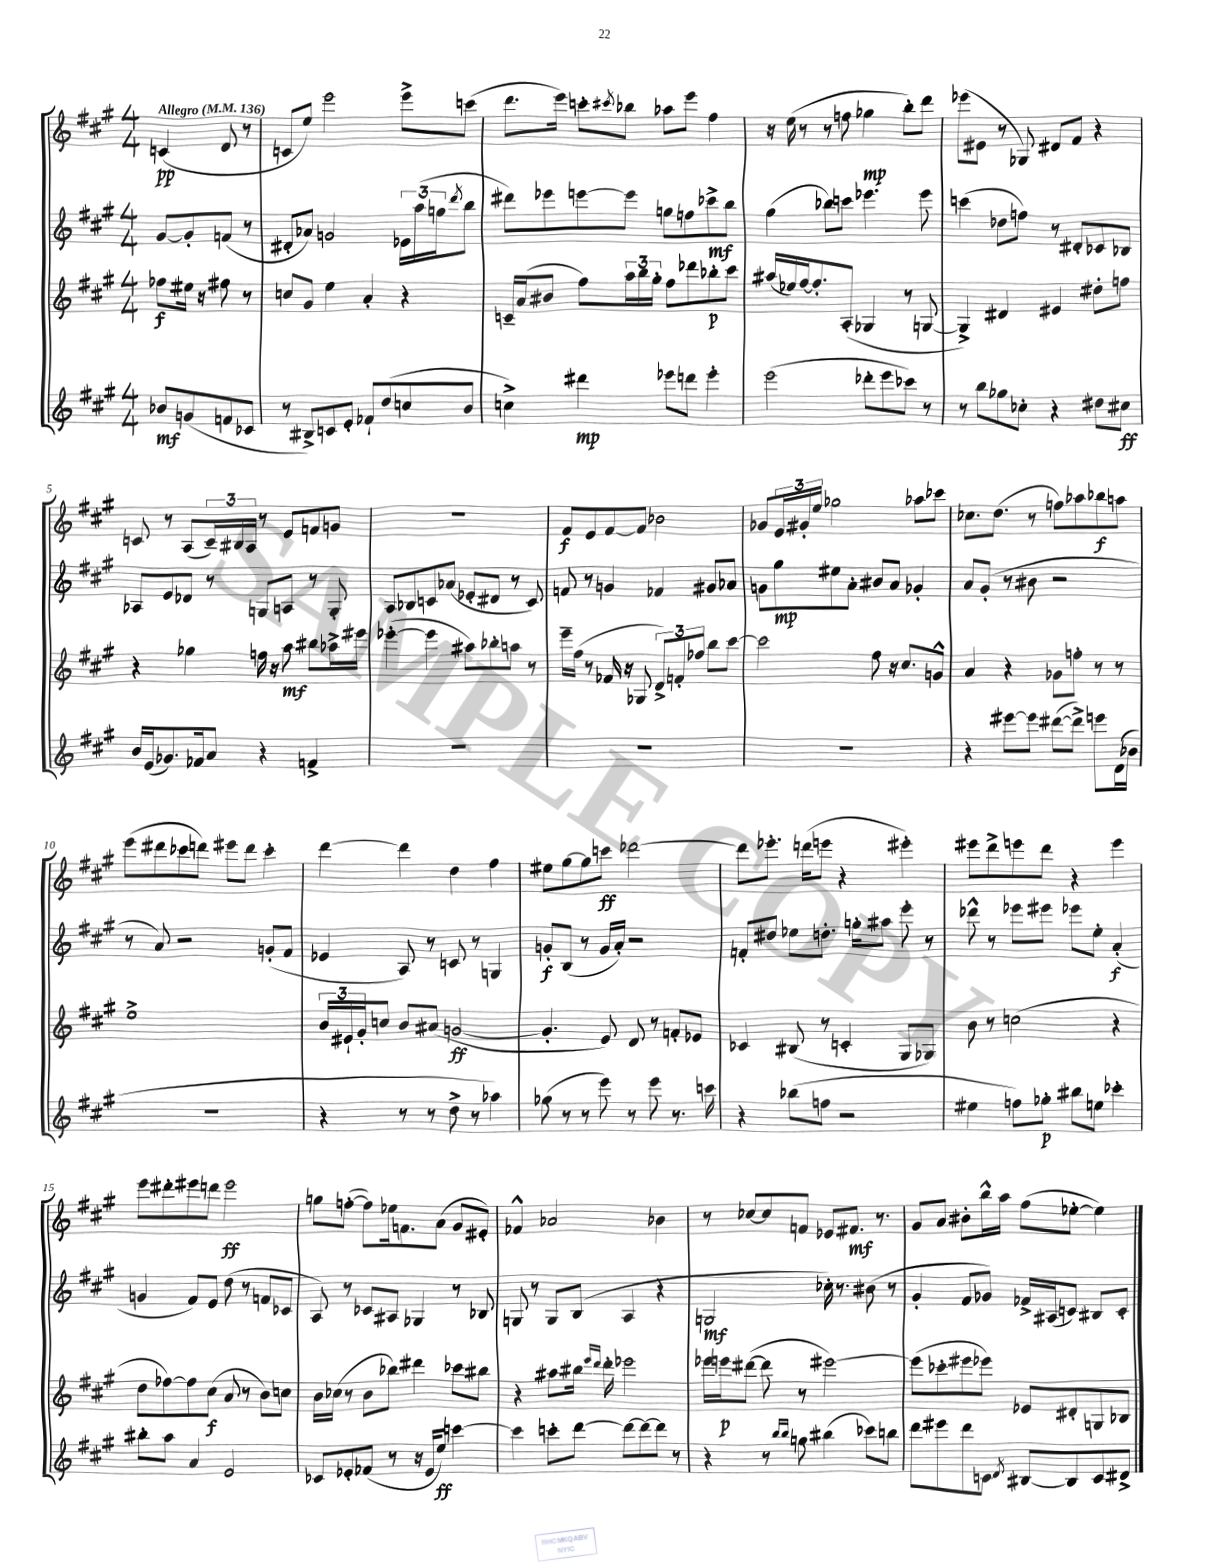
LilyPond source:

<<
\new StaffGroup <<
\new Staff = "s0" {
    \clef treble \key a \major \numericTimeSignature \time 4/4 \partial 2 \tempo "Allegro" 4 = 136
    c'4\pp( d'8 r8 |
    c'8 e''8) e'''2 e'''8-> c'''8( |
    d'''8. e'''16) c'''8-. \acciaccatura { cis'''8 } bes''8 aes''8 e'''8 fis''4 |
    r16 e''16( r8 r8 f''8 ges''4\mp b''8-.) d'''8 |
    ees'''8( eis'8 r8 ges8) dis'8 fis'8 r4 |
    c'8 r8 a8( \tuplet 3/2 { c'16--) bis16 a16 } r8 e'8 f'8 g'8 |
    R1 |
    fis'8\f e'8 fis'8~ fis'8 bes'2 |
    ges'8 \tuplet 3/2 { e'16 gis'16-. e''16 } ges''2 aes''8 ces'''8 |
    ces''8. d''8.( r8 f''8) aes''8 bes''8\f a''8 |
    e'''8( dis'''8 ces'''8 d'''8) eis'''8 d'''8 ces'''4-. |
    d'''4~ d'''4 d''4 fis''4 |
    eis''8 gis''8~ gis''8 c'''8\ff des'''2~ |
    des'''8 ees'''8.-. d'''16( e'''8 r4 eis'''4-.) |
    eis'''8 d'''8-> e'''8 d'''8 r4 e'''4 |
    e'''8 dis'''8-. eis'''8 d'''8 eis'''2\ff |
    g''8 f''8~-.( f''8) ees''16 f'8. a'8( gis'8 eis'8-.) |
    fes'4-^ aes'2 bes'4 |
    r8 ces''8~ ces''8 f'8 ees'8 fis'8.\mf r8. |
    gis'8 a'8 bis'8-. b''16-^ a''16 fis''8( ees''8~-. ees''4) \bar "|." |
}
\new Staff = "s1" {
    \clef treble \key a \major \numericTimeSignature \time 4/4 \partial 2
    gis'8~ gis'8-. f'8( r8 |
    dis'8-. aes'8) g'2 \tuplet 3/2 { ees'16 a''16( g''16 } \acciaccatura { d'''8 } b''8 |
    dis'''8) ees'''8 e'''8~ e'''8 g''8 f''8 ces'''8->\mf b''8 |
    gis''4( bes''8) c'''8 ees'''4. ees'''8 |
    c'''4( des''8 f''8) r8 dis'8-. ces'8 bes8 |
    aes8 e'8 des'8 r8 g8 a8 r8 g8-. |
    a8 bes8 c'8 aes'8( ees'8-. dis'8 r8 c'8) |
    f'8 r8 g'4 fes'4 gis'8 aes'8 |
    g'8 gis''8\mp eis''8 a'8-. bis'8 a'8 ges'4-. |
    a'8 gis'8-.( r8 bis'8 r2 |
    r8 a'8) r2 g'8-.( fis'8 |
    ees'4 a8) r8 c'8 r8 g4 |
    g'8-.\f b8( r8 g'16 a'16-.) r2 |
    f'8-. dis''8 ees''8 d''8.-. g''16-. ais''8 e'''8-. r8 |
    des'''8-^ r8 ees'''8 eis'''8 ees'''8 e''8-. a'4-.\f( |
    g'4 fis'8) e'8 d''8( r8 f'8 ces'8 |
    a8) r8 ces'8 ais8 ges4 r8 bes8 |
    g8 r8 g8 b8( a4 r4 |
    g2\mf ces''16-.) r8. bis'8( r8 |
    gis'4-. fis'8 ges'8) fes'16-> ais16( c'8) bis8 c'8-. \bar "|." |
}
\new Staff = "s2" {
    \clef treble \key a \major \numericTimeSignature \time 4/4 \partial 2
    fes''8\f eis''16 r16 fis''8 r8 |
    c''8 gis'8 e''4 a'4-. r4 |
    c'16-- a'16( bis'8 fis''8) \tuplet 3/2 { a''16 b''16 gis''16-. } fis''8 des'''8 bes''8-.\p cis'''8 |
    ais''16( ees''16) fis''16~ fis''8.-. a8-.( ges4 r8 g8~ |
    g4->) dis'4 eis'4 dis''8-. f''8 |
    r4 ges''4 f''16 r16 a''8\mf bis''8 aes''16-> eis'''16 |
    ees'''4~-.( ees'''4 ais''8) bes''8-. a''8 r8 |
    e'''16-- fis''16( r8 fes'16 r16 ges8 \tuplet 3/2 { d'8->) f'8-. fes''8 } b''8 cis'''8~ |
    cis'''2 fis''8 r16 cis''8. g'8-^ |
    a'4 r4 ges'8 f''8-. r8 r8 |
    e''1-> |
    \tuplet 3/2 { b'16 eis'16-! gis'16-. } c''8 b'8 ais'8( g'2~\ff |
    g'4.-. e'8) d'8 r8 f'8-. ees'8 |
    ces'4 bis8( r8 c'4-. gis8 ges8) |
    b'8 r8 c''2( r4 |
    d''8 fes''8~) fes''8 cis''8\f( a'8 r8 b'8) c''8 |
    b'16 ces''16( r8 b'8 bes''8) dis'''4 ces'''8 bis''8 |
    r4 ais''8 bis''16 \grace { e'''16 d'''16 } d'''16-. ees'''2 |
    ees'''16 e'''16\p dis'''8~( dis'''8 r8 eis'''2~) |
    eis'''8( ces'''8-. eis'''8 ees'''8) ees'8 dis'8-. g8 bes8 \bar "|." |
}
\new Staff = "s3" {
    \clef treble \key a \major \numericTimeSignature \time 4/4 \partial 2
    bes'8\mf g'8( f'8 ces'8 |
    r8 bis8->) c'8 e'8-. fes'8-! d''8( c''8 b'8 |
    c''4->) dis'''4\mp ees'''8 d'''8 ees'''4-. |
    e'''2( des'''8-. e'''8 ces'''8) r8 |
    r8 b''8 ges''8 ces''8-. r4 dis''8 cis''8\ff |
    b'16 e'16( ges'8.) fes'16 a'8 r4 f'4-> |
    R1 |
    R1 |
    R1 |
    r4 eis'''8~ eis'''8 dis'''8~( dis'''8->) e'''8 d'16( bes'16 |
    R1 |
    r4 r8 r8 d''8-> r8 aes''4) |
    ges''8( r8 r8 e'''8) r8 e'''8 r8. c'''16 |
    r4 bes''8( f''8 r2 |
    eis''4 f''8) ges''8-.\p bis''8 e''8 ces'''4-. |
    bis''8-. a''8 a'4 e'2 |
    ces'8 ees'8-. fes'8( r8 r16 ees'16 e''8\ff) c'''4~ |
    c'''4 c'''8-. d'''8~ d'''8~ d'''8~ d'''8 r8 |
    r4 r8 \grace { b''16 b''16 } g''8 bis''4( ces'''8) b''8 |
    d'''8 eis'''8 d'''8 c'8 \acciaccatura { d'8 } bis8~ bis8 c'8 dis'8-> \bar "|." |
}
>>
>>
